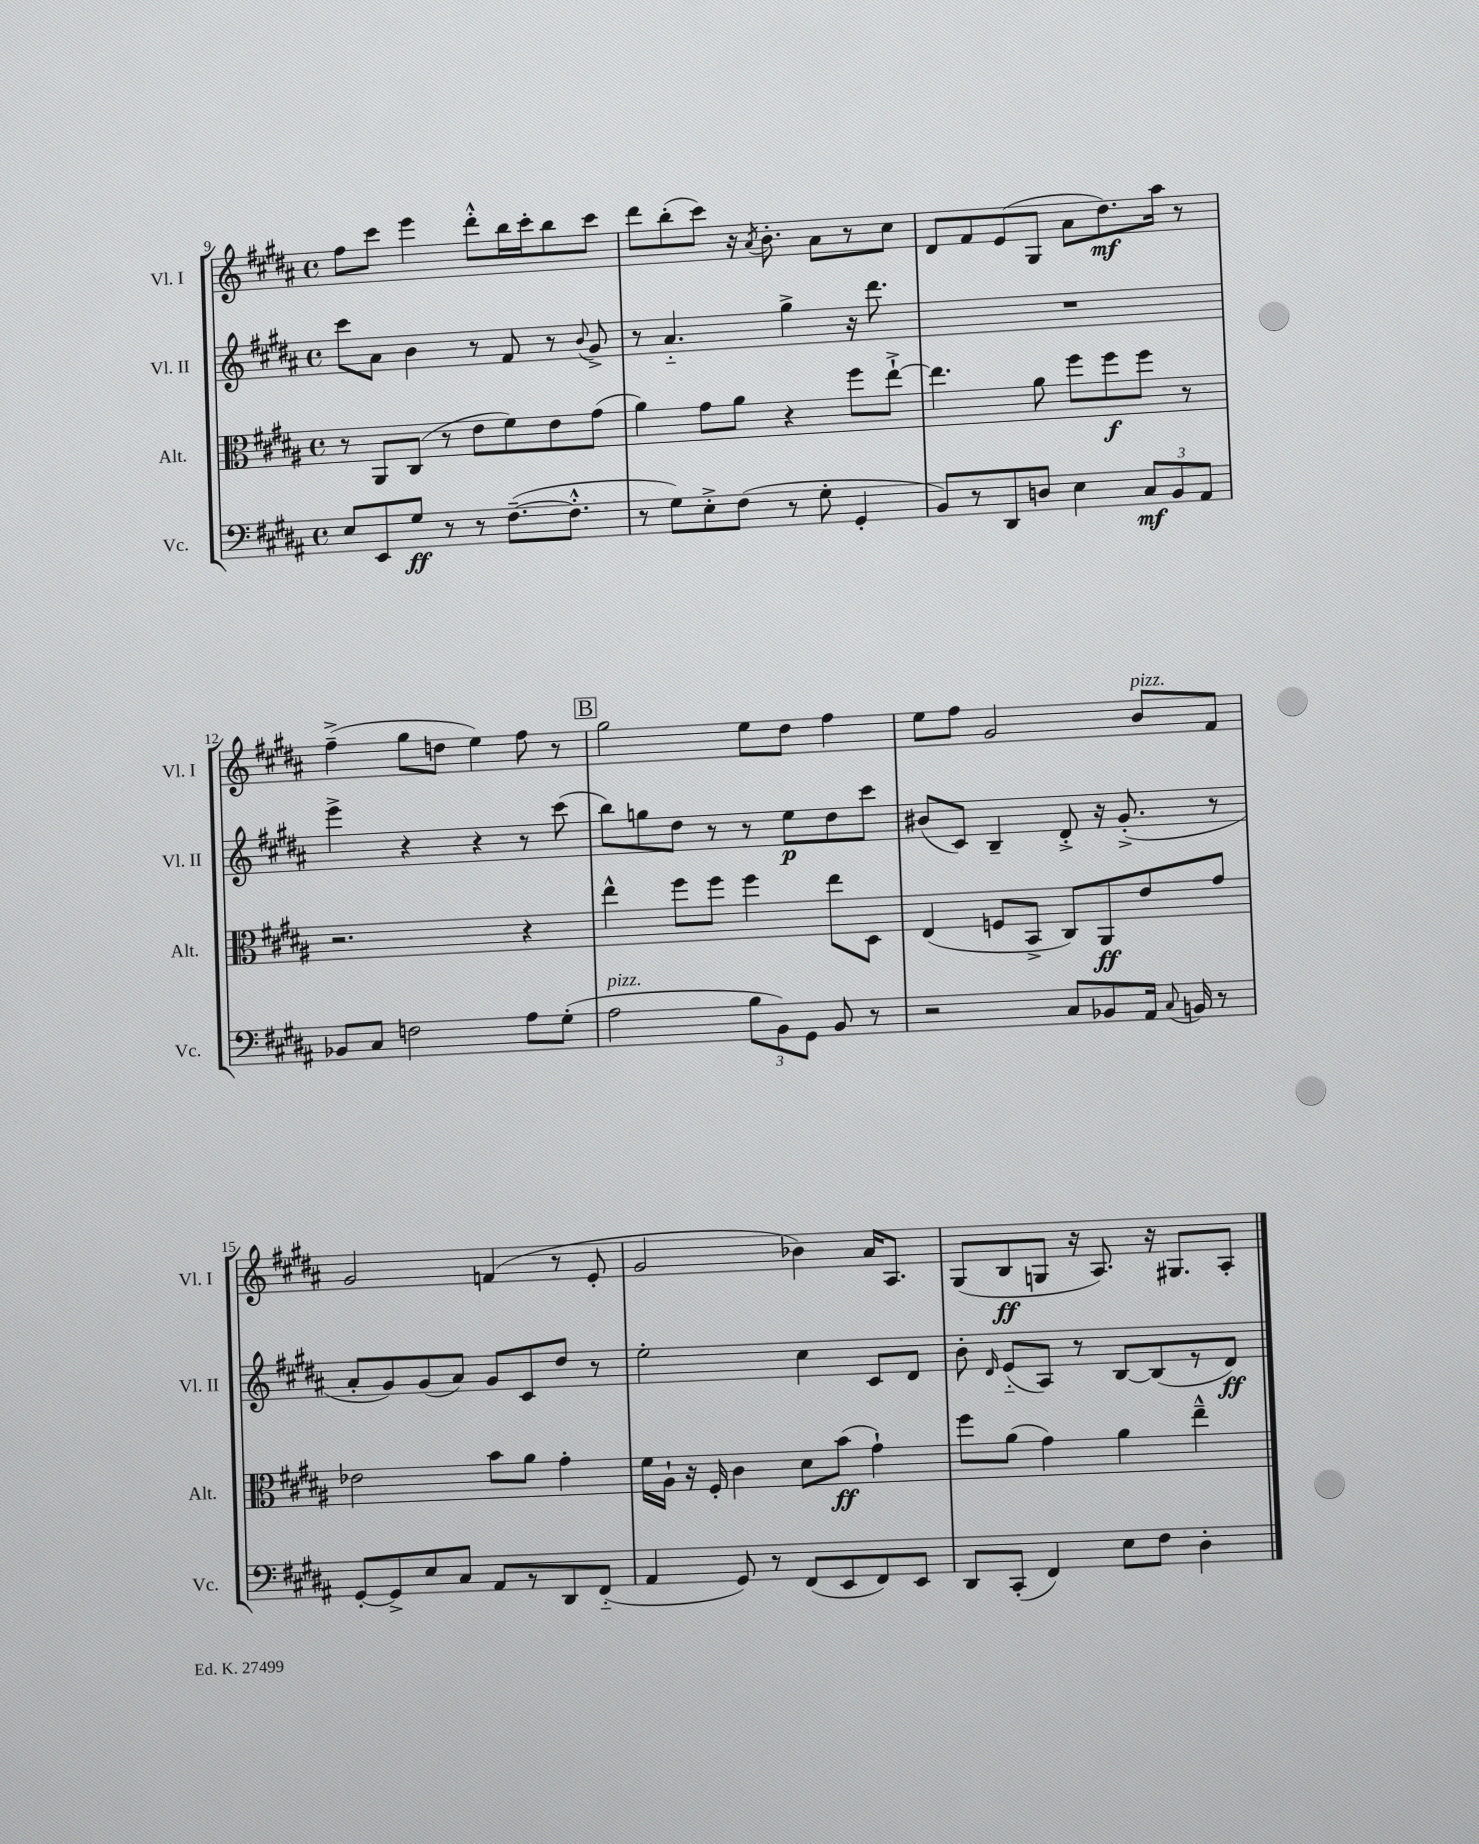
<<
\new StaffGroup <<
\new Staff = "s0" \with { instrumentName = "Vl. I" shortInstrumentName = "Vl. I" } {
    \clef treble \key b \major \defaultTimeSignature \time 4/4
    \autoBeamOff fis''8[ cis'''8] e'''4 dis'''8[-.-^ b''16 cis'''16-. b''8 cis'''8] |
    dis'''8[ b''8-.( cis'''8]) r16 \acciaccatura { ais'8 } b'8.-. ais'8[ r8 cis''8] |
    dis'8[ fis'8 e'8( gis8] ais'8[ dis''8.\mf) ais''16] r8 |
    fis''4--->( gis''8[ d''8] e''4) fis''8 r8 |
    \mark \markup { \box "B" } gis''2 e''8[ dis''8] fis''4 |
    e''8[ fis''8] gis'2 b'8[^\markup { \italic "pizz." } fis'8] |
    gis'2 f'4( r8 e'8-. |
    gis'2 bes'4) ais'16[ ais8.] |
    gis8[( b8\ff g8] r16 ais8.) r16 gis8.[ ais8]-. \bar "|." |
}
\new Staff = "s1" \with { instrumentName = "Vl. II" shortInstrumentName = "Vl. II" } {
    \clef treble \key b \major \defaultTimeSignature \time 4/4
    \autoBeamOff cis'''8[ ais'8] b'4 r8 fis'8 r8 \appoggiatura { b'8 } gis'8-> |
    r8 ais'4.-_ gis''4-> r16 dis'''8. |
    R1 |
    e'''4-> r4 r4 r8 cis'''8( |
    \mark \markup { \box "B" } b''8[) g''8 dis''8] r8 r8 e''8[\p dis''8 cis'''8] |
    bis'8[( cis'8]) b4-- dis'8-.-> r16 gis'8.-.->( r8 |
    ais'8[-. gis'8) gis'8( ais'8]) gis'8[ cis'8 dis''8] r8 |
    e''2-. cis''4 cis'8[ dis'8] |
    b'8-. \grace { dis'16 } e'8[-_( ais8]) r8 b8[~ b8( r8 dis'8]\ff) \bar "|." |
}
\new Staff = "s2" \with { instrumentName = "Alt." shortInstrumentName = "Alt." } {
    \clef alto \key b \major \defaultTimeSignature \time 4/4
    \autoBeamOff r8 ais,8[ cis8]( r8 e'8[ fis'8) e'8 gis'8]( |
    ais'4) gis'8[ ais'8] r4 fis''8[ e''8]~-!-> |
    e''4. ais'8 fis''8[ fis''8\f fis''8] r8 |
    r2. r4 |
    \mark \markup { \box "B" } e''4-^ fis''8[ fis''8] fis''4 e''8[ dis8] |
    e4( f8[ b,8]-> cis8[) ais,8\ff e'8 gis'8] |
    ees'2 b'8[ ais'8] gis'4-. |
    fis'16[ ais16]-! r16 fis16-. cis'4 dis'8[ b'8]\ff( gis'4-!) |
    fis''8[ ais'8]( gis'4) ais'4 e''4---^ \bar "|." |
}
\new Staff = "s3" \with { instrumentName = "Vc." shortInstrumentName = "Vc." } {
    \clef bass \key b \major \defaultTimeSignature \time 4/4
    \autoBeamOff e8[ e,8 gis8]\ff r8 r8 fis8.[~--( fis8.]-.-^ |
    r8 gis8[) e8-.-> fis8]( r8 gis8-. gis,4-. |
    b,8[) r8 dis,8 d8] e4 \tuplet 3/2 { cis8[\mf b,8 ais,8] } |
    bes,8[ cis8] f2 ais8[ gis8]-.( |
    \mark \markup { \box "B" } ais2^\markup { \italic "pizz." } \tuplet 3/2 { b8[ b,8) gis,8] } b,8 r8 |
    r2 cis8[ bes,8 ais,16] \appoggiatura { cis8 } b,16 r8 |
    gis,8[~-. gis,8-> e8 cis8] ais,8[ r8 dis,8 fis,8]-_( |
    ais,4 gis,8) r8 fis,8[( e,8 fis,8) e,8] |
    dis,8[ cis,8]-.( fis,4) e8[ fis8] dis4-. \bar "|." |
}
>>
>>
\layout { \context { \Score currentBarNumber = #9 } }
